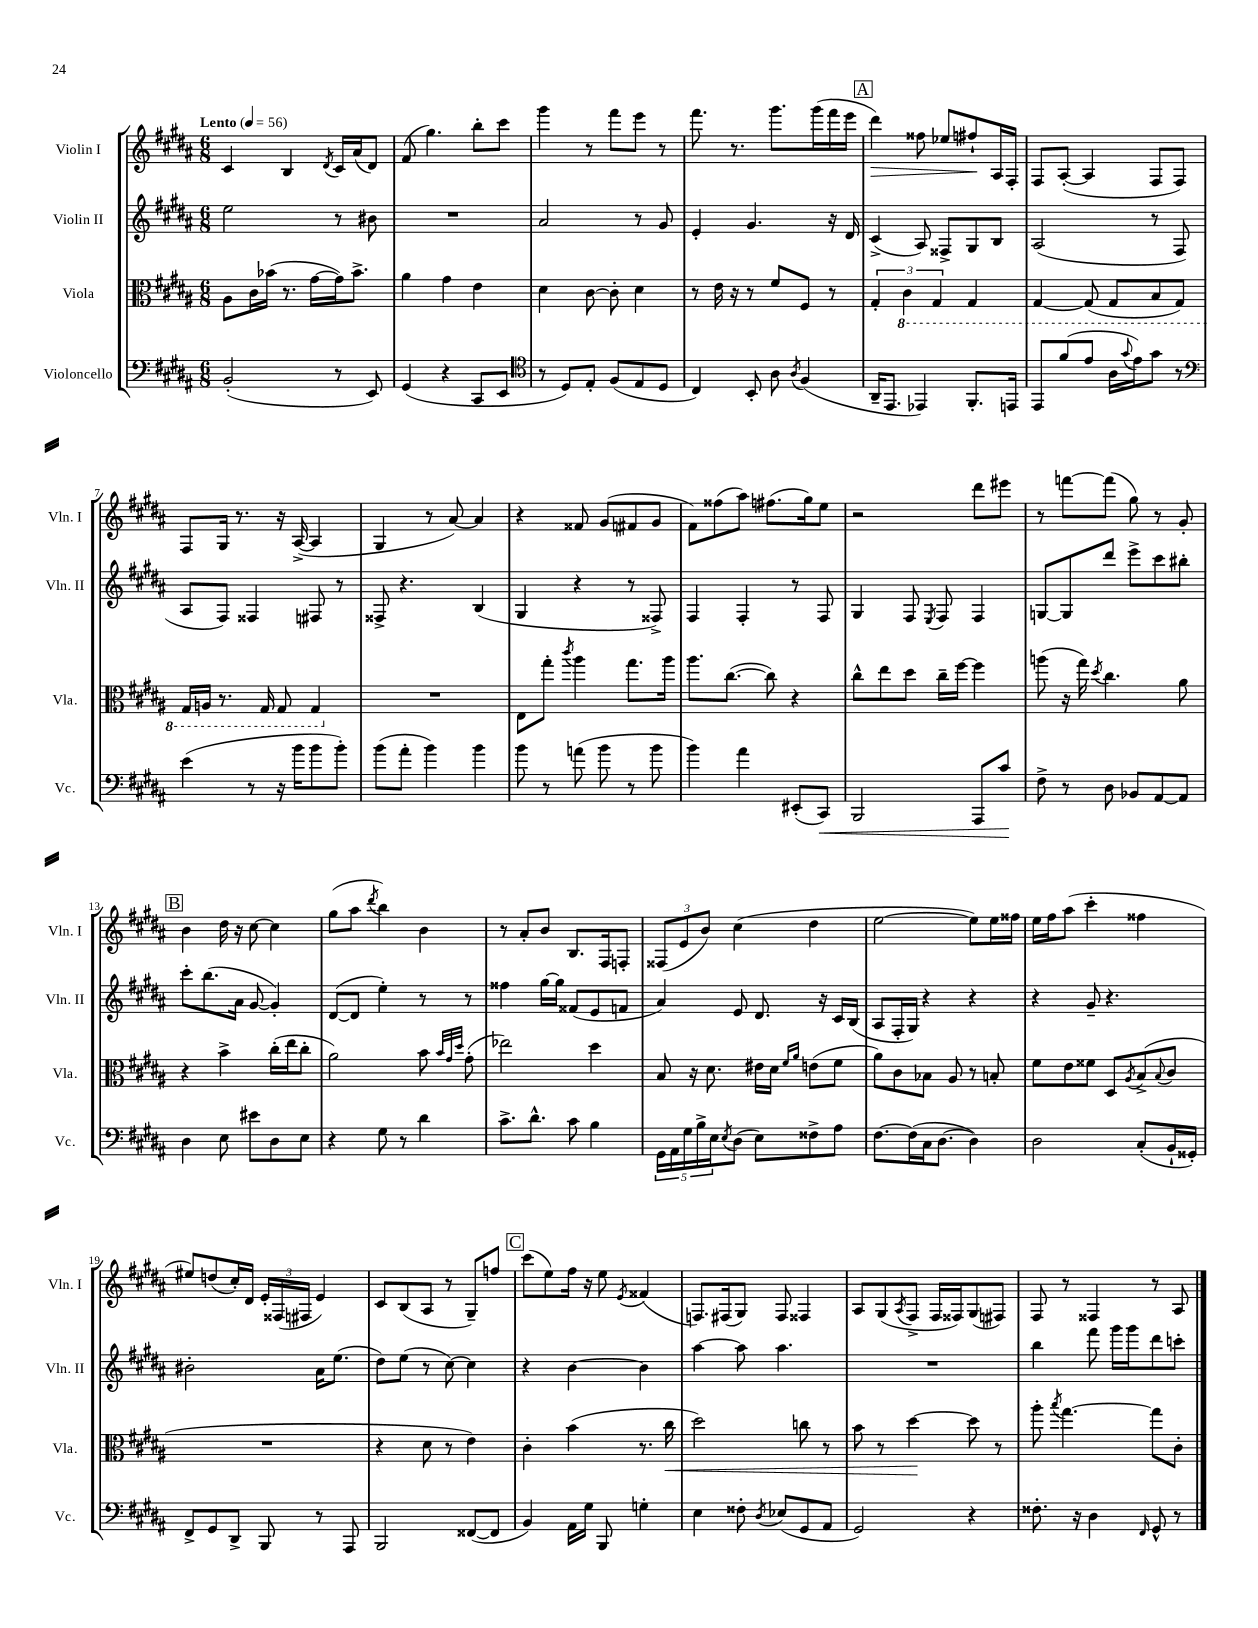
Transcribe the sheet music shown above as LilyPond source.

<<
\new StaffGroup <<
\new Staff = "s0" \with { instrumentName = "Violin I" shortInstrumentName = "Vln. I" } {
    \clef treble \key b \major \numericTimeSignature \time 6/8 \tempo "Lento" 4 = 56
    cis'4 b4 \acciaccatura { dis'8 } cis'16 ais'16( dis'8) |
    fis'8( gis''4.) b''8-. cis'''8 |
    gis'''4 r8 fis'''8 e'''8 r8 |
    fis'''8. r8. gis'''8. gis'''16( fis'''16 e'''16 |
    \mark \markup { \box "A" } dis'''4\>) fisis''8 ees''8 fis''8-!\! ais16 fis16-. |
    fis8 ais8~-.( ais4 fis8 fis8) |
    fis8 gis16 r8. r16 ais16~->( ais4 |
    gis4 r8 ais'8~) ais'4 |
    r4 fisis'8 gis'8( fis'8 gis'8 |
    fis'8) fisis''8( ais''8) fis''8.( gis''16) e''8 |
    r2 dis'''8 eis'''8 |
    r8 f'''8~ f'''8( gis''8) r8 gis'8-. |
    \mark \markup { \box "B" } b'4 dis''16 r16 cis''8~ cis''4 |
    gis''8( ais''8 \acciaccatura { dis'''8 } b''4) b'4 |
    r8 ais'8-. b'8 b8. fis16 f8-. |
    \tuplet 3/2 { fisis8( e'8 b'8) } cis''4( dis''4 |
    e''2~ e''8) e''16 fisis''16 |
    e''16 fis''16 ais''8( cis'''4-. fisis''4 |
    eis''8) d''8( cis''16-.) dis'16 \tuplet 3/2 { e'16-. fisis16( fis16 } e'4) |
    cis'8 b8( ais8 r8 gis8--) f''8 |
    \mark \markup { \box "C" } cis'''8( e''8) fis''16 r16 e''8 \acciaccatura { e'8 } fisis'4( |
    f8.) fis16( gis8) fis8 fisis4 |
    ais8 gis8( \acciaccatura { ais8 } fis8-> fis16 fisis16) gis8( fis8) |
    fis8 r8 fisis4 r8 ais8 \bar "|." |
}
\new Staff = "s1" \with { instrumentName = "Violin II" shortInstrumentName = "Vln. II" } {
    \clef treble \key b \major \numericTimeSignature \time 6/8
    e''2 r8 bis'8 |
    R2. |
    ais'2 r8 gis'8 |
    e'4-. gis'4. r16 dis'16 |
    \mark \markup { \box "A" } cis'4->( ais8) fisis8-> gis8 b8 |
    ais2( r8 fis8 |
    ais8 fis8) fisis4 fis8 r8 |
    fisis8-> r4. b4( |
    gis4 r4 r8 fisis8->) |
    fis4 fis4-. r8 fis8 |
    gis4 fis8 \acciaccatura { e8 } fis8 fis4 |
    g8~ g8 dis'''8 e'''8-> cis'''8 bis''8-. |
    \mark \markup { \box "B" } cis'''8-. b''8.( ais'16 gis'8~ gis'4-.) |
    dis'8~( dis'8 e''4-.) r8 r8 |
    fisis''4 gis''16~ gis''16 fisis'8( e'8 f'8 |
    ais'4) e'8 dis'8. r16 cis'16 b16( |
    ais8 fis16-. gis16) r4 r4 |
    r4 gis'8-- r4. |
    bis'2-. ais'16 e''8.( |
    dis''8) e''8( r8 cis''8~) cis''4 |
    \mark \markup { \box "C" } r4 b'4~ b'4 |
    ais''4~ ais''8 ais''4. |
    R2. |
    b''4 fis'''8 gis'''16 gis'''16 dis'''8 c'''8-. \bar "|." |
}
\new Staff = "s2" \with { instrumentName = "Viola" shortInstrumentName = "Vla." } {
    \clef alto \key b \major \numericTimeSignature \time 6/8
    ais8 cis'16 bes'16( r8. gis'16~ gis'16) bes'8.-> |
    ais'4 gis'4 e'4 |
    dis'4 cis'8~ cis'8-. dis'4 |
    r8 e'16 r16 r8 fis'8 fis8 r8 |
    \mark \markup { \box "A" } \tuplet 3/2 { gis4-. \ottava #-1 cis4 gis,4 } gis,4 |
    gis,4~ gis,8( gis,8 b,8 gis,8) |
    gis,16 a,16 r8. gis,16 gis,8 gis,4 \ottava #0 |
    R2. |
    e8 gis''8-. \acciaccatura { cis'''8 } ais''4 gis''8. ais''16 |
    ais''8. cis''8.~( cis''8) r4 |
    cis''8-^ e''8 dis''8 cis''16-- fis''16~ fis''4 |
    a''8( r16 gis''16) \acciaccatura { dis''8 } cis''4. ais'8 |
    \mark \markup { \box "B" } r4 b'4-> cis''16-.( e''16 cis''8-. |
    ais'2) b'8 \grace { b'32 gis'32 dis''32 } gis'8-.( |
    ees''2) dis''4 |
    b8 r16 dis'8. eis'16 dis'16 \grace { fis'16 ais'16 } e'8( fis'8 |
    ais'8) cis'8 bes8 ais8 r8 b8-. |
    fis'8 e'8 fisis'8 dis8 \acciaccatura { ais8 } b8->( \appoggiatura { b8 } cis'8 |
    R2. |
    r4 dis'8 r8 e'4) |
    \mark \markup { \box "C" } cis'4-. b'4( r8. cis''16\< |
    dis''2) c''8 r8 |
    b'8 r8 dis''4~\! dis''8 r8 |
    ais''8-. \acciaccatura { b''8 } gis''4.~ gis''8 cis'8-. \bar "|." |
}
\new Staff = "s3" \with { instrumentName = "Violoncello" shortInstrumentName = "Vc." } {
    \clef bass \key b \major \numericTimeSignature \time 6/8
    b,2-.( r8 e,8) |
    gis,4( r4 cis,8 e,8 |
    \clef tenor r8 dis8) e8-. fis8( e8 dis8 |
    cis4) b,8-. ais8 \acciaccatura { ais8 } fis4( |
    \mark \markup { \box "A" } ais,16-- e,8. ees,4) fis,8.-. e,16 |
    e,8 fis'8( e'8 ais16 \appoggiatura { gis'8 } e'16) gis'8 r8 |
    \clef bass e'4( r8 r16 b'16 b'8 b'8-.) |
    b'8( ais'8-. b'4) b'4 |
    b'8 r8 a'8( b'8 r8 b'8 |
    b'4) ais'4 eis,8-.( cis,8\<) |
    b,,2 ais,,8 cis'8\! |
    fis8-> r8 dis8 bes,8 ais,8~ ais,8 |
    \mark \markup { \box "B" } dis4 e8 eis'8 dis8 e8 |
    r4 gis8 r8 dis'4 |
    cis'8.-> dis'8.-^ cis'8 b4 |
    \tuplet 5/4 { gis,16 ais,16 gis16 b16-> e16 } \acciaccatura { e8 } dis8( e8) fisis8-> ais8 |
    fis8.~ fis16( cis16 dis8.~ dis4) |
    dis2 cis8-.( b,16-! gisis,16-.) |
    fis,8-> gis,8 dis,8-> b,,8 r8 ais,,8 |
    b,,2 fisis,8~( fisis,8 |
    \mark \markup { \box "C" } b,4) ais,16 gis16 b,,8 g4-. |
    e4 fisis8-. \acciaccatura { dis8 } ees8( gis,8 ais,8 |
    gis,2) r4 |
    fisis8.-. r16 dis4 \grace { fis,16 } gis,8-^ r8 \bar "|." |
}
>>
>>
